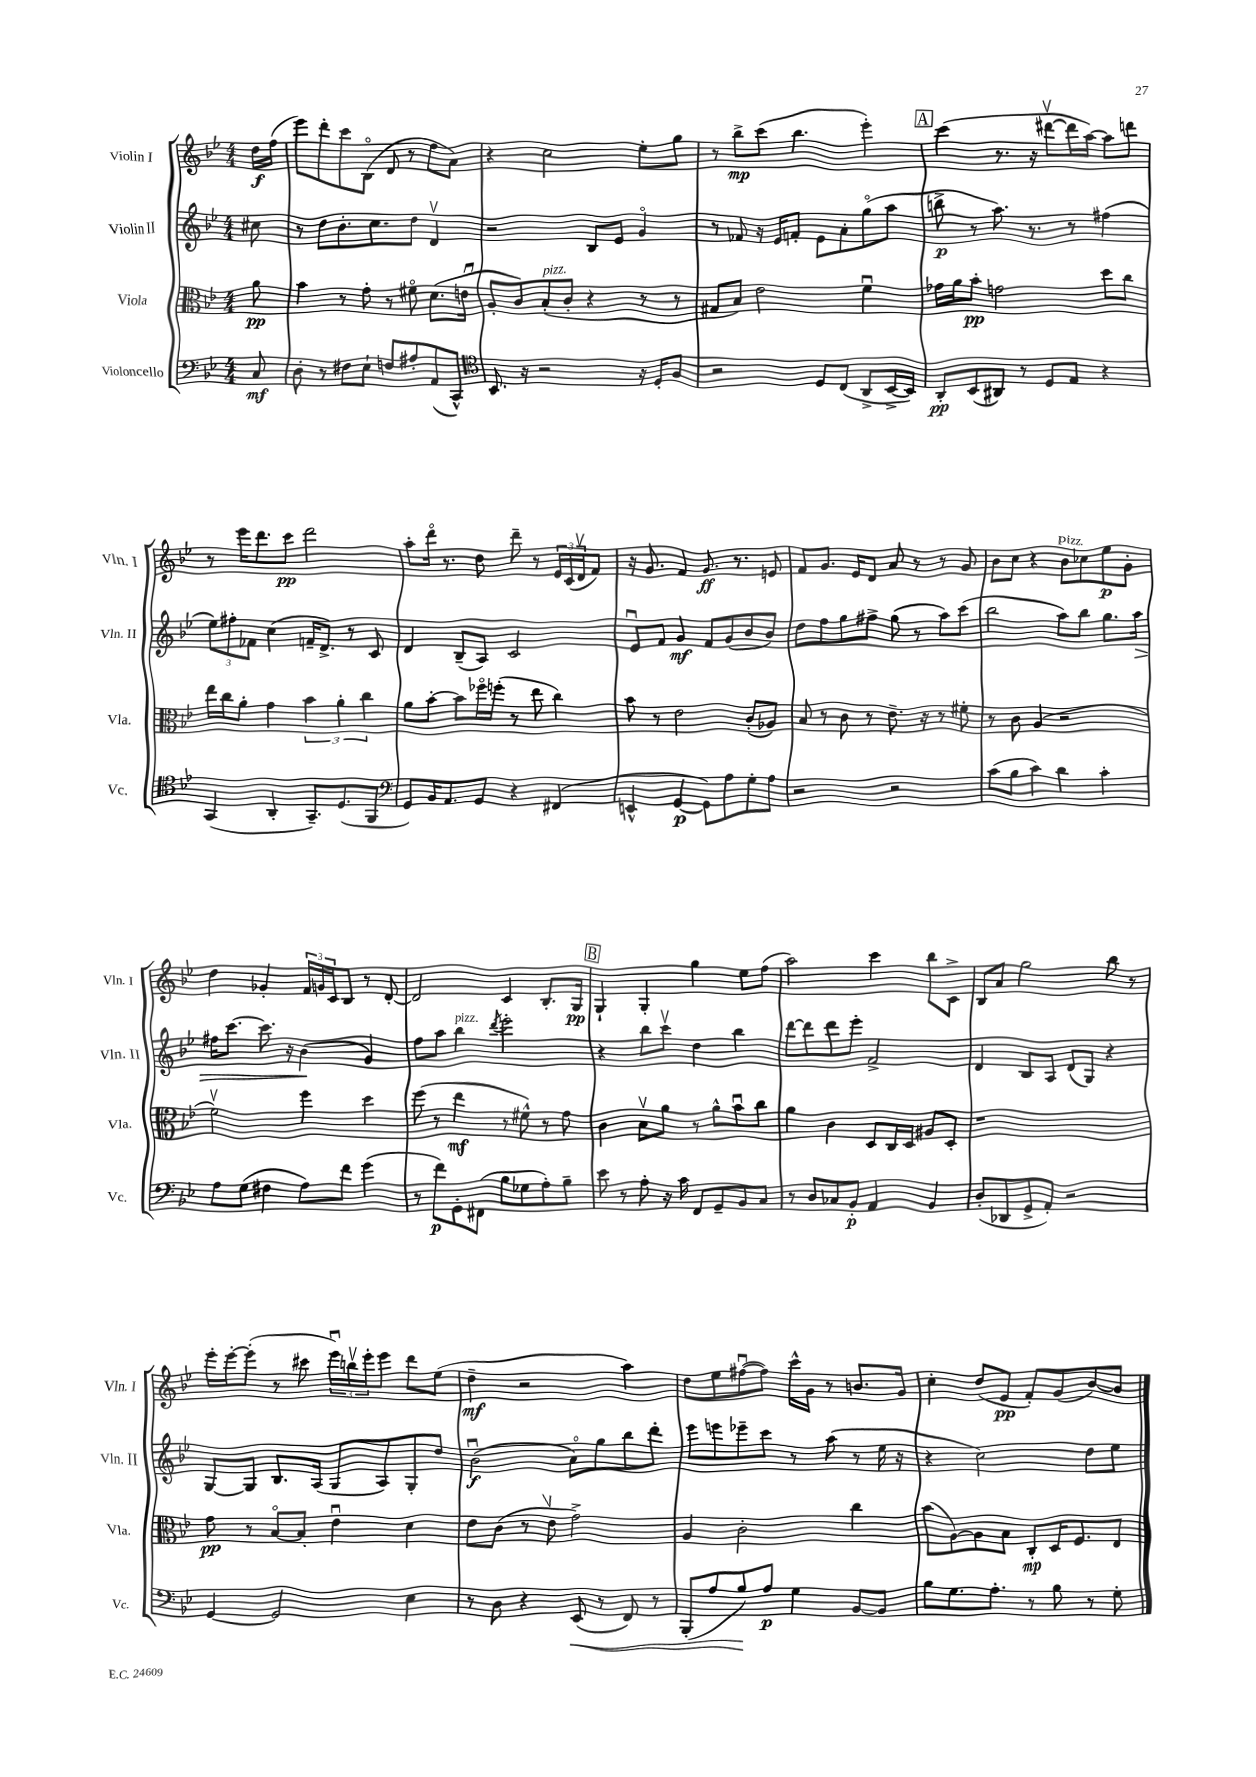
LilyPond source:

<<
\new StaffGroup <<
\new Staff = "s0" \with { instrumentName = "Violin I" shortInstrumentName = "Vln. I" } {
    \clef treble \key bes \major \numericTimeSignature \time 4/4 \partial 8
    d''16\f f''16( |
    ees'''8) d'''8-. c'''8 bes8\flageolet( d'8 r8 f''8 a'8) |
    r4 c''2 ees''8-. g''8 |
    r8 bes''8->\mp c'''8( bes''4. ees'''4-.) |
    \mark \markup { \box "A" } c'''4( r8. r16 dis'''8~\upbow dis'''16 a''16~) a''8 d'''8 |
    r8 ees'''16 d'''8. c'''8\pp d'''2 |
    a''8-. d'''16\flageolet r8. d''8 d'''8-- r8 \tuplet 3/2 { ees'16 c'16( d'16\upbow } f'8) |
    r16 g'8. f'4 g'8.\ff r8. e'8 |
    f'8 g'8. ees'16 d'8 a'8 r8 r8 g'8 |
    bes'8 c''8 r4 bes'8^\markup { \italic "pizz." } ces''8 ees''8\p g'8-. |
    d''4 ges'4-. \tuplet 3/2 { f'16 g'16 c'16 } bes8 r8 d'8~-. |
    d'2 c'4 bes8.-. g16\pp |
    \mark \markup { \box "B" } g4-! g4-. g''4 ees''8 f''8( |
    a''2) c'''4 bes''8 c'8-> |
    bes8 a'8 g''2 bes''8 r8 |
    ees'''16-. ees'''16~-. ees'''8-.( r8 cis'''8 \tuplet 3/2 { ees'''16\downbow) b''16\upbow ees'''16-. } ees'''8 d'''8 ees''8( |
    d''4--\mf r2 a''4) |
    d''8 ees''8 fis''8~\downbow( fis''8) c'''16-^ g'16 r8 b'8. g'16 |
    c''4-. d''8( ees'8\pp f'8-.) g'8( bes'8~) bes'8 \bar "|." |
}
\new Staff = "s1" \with { instrumentName = "Violin II" shortInstrumentName = "Vln. II" } {
    \clef treble \key bes \major \numericTimeSignature \time 4/4 \partial 8
    cis''8 |
    r8 d''8 bes'8.-. c''8. d''8 d'4\upbow |
    r2 bes8 ees'8 g'4\flageolet |
    r8 fes'8 r16 ees'16 f'8-. ees'8 a'8-. g''8\flageolet( a''8 |
    \mark \markup { \box "A" } b''8->\p r8 a''8.) r8. r8 fis''4( |
    \tuplet 3/2 { ees''8) fis''8-. fes'8 } c''4( f'16-- d'8.->) r8 c'8 |
    d'4 bes8--( a8) c'2 |
    ees'8\downbow f'8 g'4\mf f'8 g'8( bes'8 bes'8) |
    d''8 f''8 g''8 fis''8-> g''8( r8 a''8) c'''8( |
    bes''2 a''8) bes''8 g''8. a''16\> |
    fis''16 c'''8.~ c'''8. r16 bes'4\!( g'4) |
    f''8 a''8 bes''4^\markup { \italic "pizz." } \acciaccatura { d'''8 } ees'''2-. |
    \mark \markup { \box "B" } r4 bes''8 c'''8\upbow d''4 bes''4 |
    d'''8~ d'''8 d'''8 ees'''8-. f'2-> |
    d'4 bes8 a8 d'8( g8) r4 |
    g8~ g8 bes8. a16( g8 a8) g8-. d''8 |
    bes'2\downbow\f( a'8\flageolet) g''8 bes''8 d'''8-. |
    ees'''8 e'''8 ees'''8-- c'''8 r8 a''8( r8 ees''16 r16 |
    r4 c''2) d''8 ees''8 \bar "|." |
}
\new Staff = "s2" \with { instrumentName = "Viola" shortInstrumentName = "Vla." } {
    \clef alto \key bes \major \numericTimeSignature \time 4/4 \partial 8
    a'8\pp |
    bes'4 r8 g'8-. r8 fis'8\flageolet d'8.( e'16\downbow |
    a8-. c'8) bes8-.^\markup { \italic "pizz." }( c'8-. r4 r8 r8 |
    gis8 bes8) ees'2 f'4\downbow |
    \mark \markup { \box "A" } ges'16 a'16 bes'8-.\pp g'2 d''8 c''8 |
    ees''16 c''16 a'8-. g'4 \tuplet 3/2 { bes'4 a'4-. c''4 } |
    a'8 bes'8~-. bes'8 fes''16\flageolet f''16-.( r8 ees''8 c''4) |
    bes'8 r8 ees'2 c'8-.( aes8) |
    bes8 r8 c'8 r8 ees'8.-- r16 r8 fis'8-. |
    r8 c'8 a4( r2 |
    f'2\upbow) f''4 d''4 |
    f''8( r8 ees''4\mf r8 fis'8-^) r8 g'8 |
    \mark \markup { \box "B" } c'4 bes8\upbow a'8 r8 a'8-^ bes'8\downbow c''8 |
    a'4 c'4 d8 c16 d16 ais8 d8-. |
    r1 |
    g'8\pp r8 bes8~\flageolet bes8-. ees'4\downbow d'4 |
    ees'8 c'8( r8 ees'8\upbow g'2->) |
    a4 c'2-. c''4 |
    bes'8( a8~) a8 bes8 c8-.\mp d16 f8. ees8 \bar "|." |
}
\new Staff = "s3" \with { instrumentName = "Violoncello" shortInstrumentName = "Vc." } {
    \clef bass \key bes \major \numericTimeSignature \time 4/4 \partial 8
    c8\mf |
    d8-. r8 fis8 ees8-! f8 ais8-. a,8( c,8-^) |
    \clef tenor bes,8. r16 r2 r16 d16-. f8 |
    r2 d8 c8( a,8-> bes,16~-> bes,16) |
    \mark \markup { \box "A" } a,8-.\pp bes,8( ais,8) r8 d8 ees8 r4 |
    g,4( a,4-. g,8.--) d8.( f,8 |
    \clef bass g,8) bes,16 a,8. g,8 r4 fis,4( |
    e,4-^ g,4~\p g,8) a8 g8-. a8 |
    r2 r2 |
    c'8( bes8 c'4) d'4 c'4-. |
    a8 g8( fis4 a8) f'8 g'4( |
    r8 f'8\p) g,8-. fis,8( bes8 ges8 a8-.) bes8-- |
    \mark \markup { \box "B" } ees'8 r8 a8-. r16 c'16 f,8 g,8-- bes,8 c8 |
    r8 d8 ces8 bes,8-.\p a,4 bes,4 |
    d8-.( des,8 g,8-> a,8-.) r2 |
    g,4~ g,2 ees4 |
    r8 d8 r4 ees,8\<( r8 f,8) r8 |
    bes,,8-.( a8 bes8\!) a8\p g4 bes,8~ bes,8 |
    bes8 g8. a8.-. r8 bes8 r8 g8-. \bar "|." |
}
>>
>>
\layout { \context { \Score \remove "Bar_number_engraver" } }
